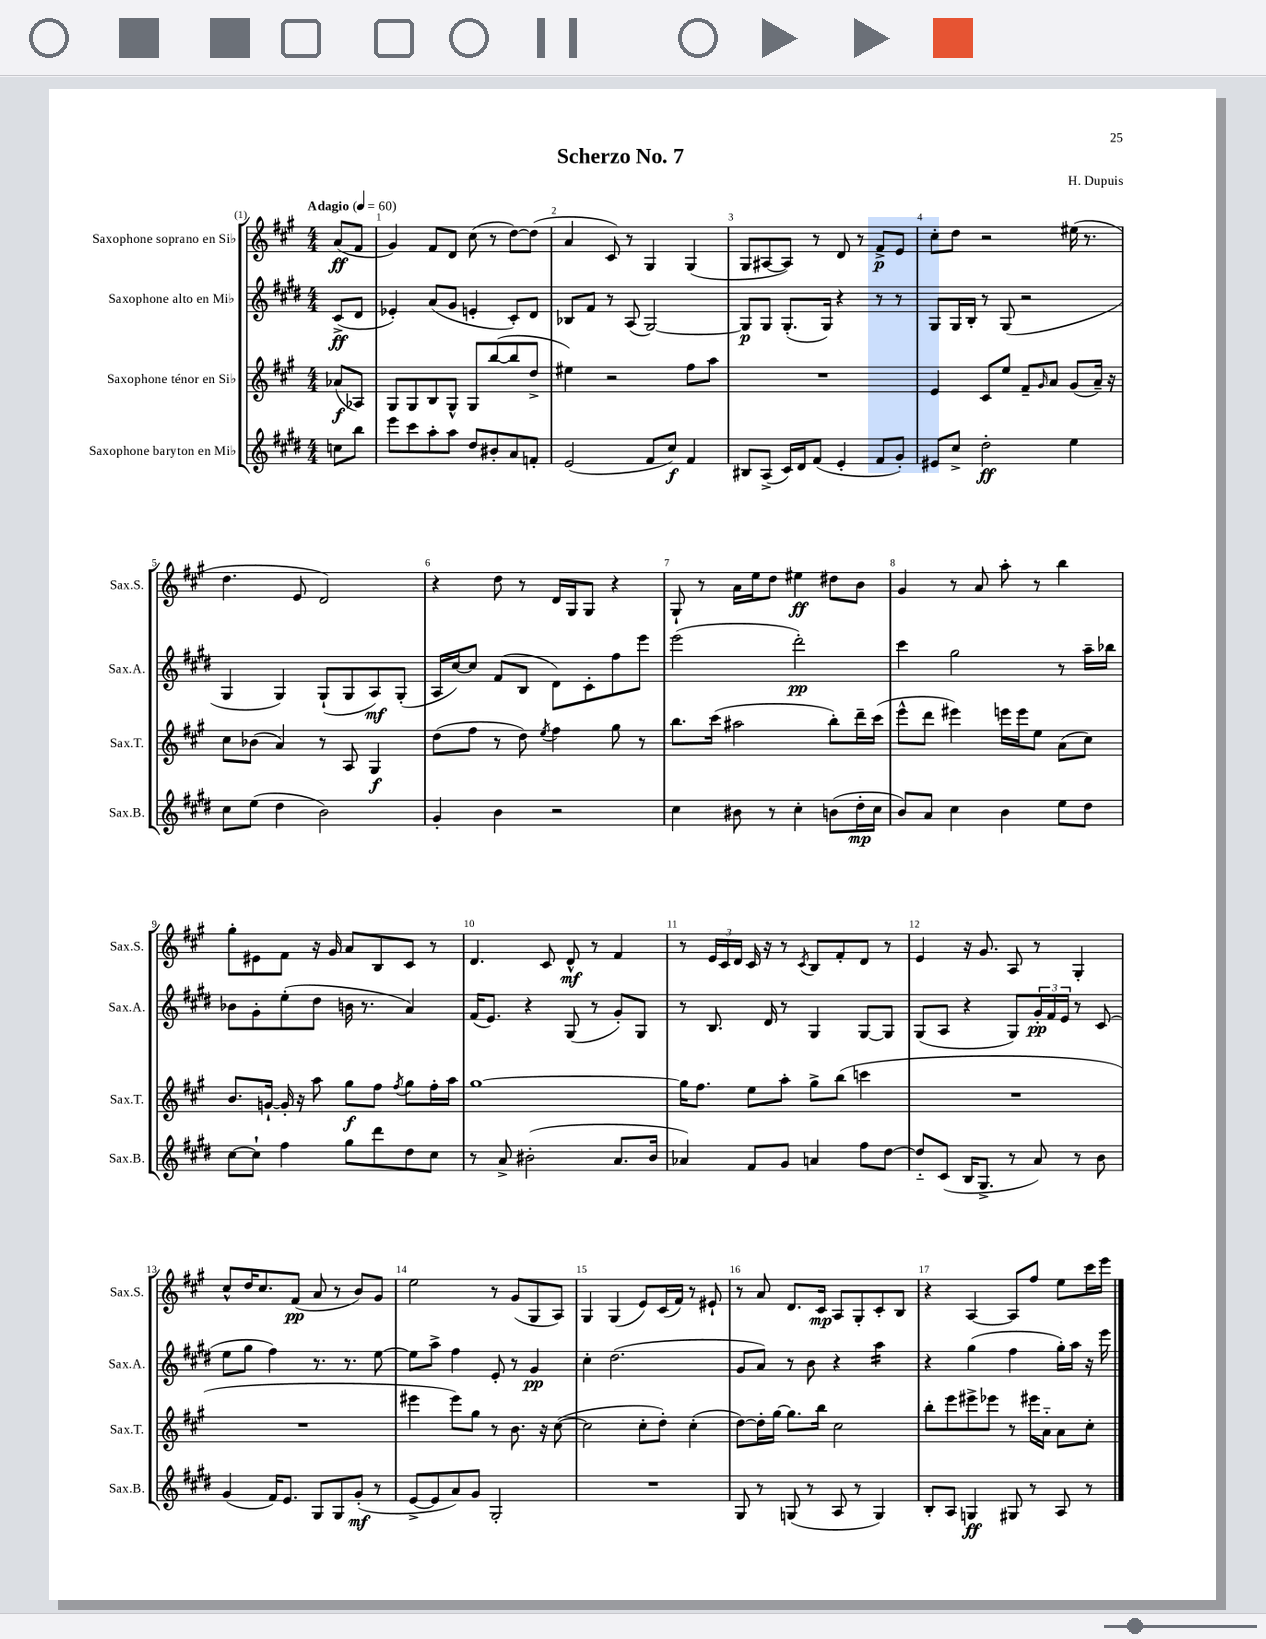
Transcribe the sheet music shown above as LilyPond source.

\header { title = "Scherzo No. 7" composer = "H. Dupuis" }
<<
\new StaffGroup <<
\new Staff = "s0" \with { instrumentName = "Saxophone soprano en Sib" shortInstrumentName = "Sax.S." } {
    \clef treble \key a \major \numericTimeSignature \time 4/4 \partial 4 \tempo "Adagio" 4 = 60
    a'8\ff( fis'8 |
    gis'4) fis'8 d'8 cis''8( r8 d''8~) d''8( |
    a'4 cis'8) r8 gis4 gis4( |
    gis8 ais8~ ais8) r8 d'8 r8 fis'8->\p e'8 |
    cis''8-. d''8 r2 eis''16( r8. |
    d''4. e'8 d'2) |
    r4 d''8 r8 d'16 gis16 gis8 r4 |
    gis8-! r8 a'16 e''16 d''8 eis''4\ff dis''8 b'8 |
    gis'4 r8 a'8 a''8-. r8 b''4 |
    gis''8-. eis'8 fis'8 r16 gis'16 a'8 b8 cis'8 r8 |
    d'4. cis'8 d'8-^\mf r8 fis'4 |
    r8 \tuplet 3/2 { e'16 cis'16 d'16 } cis'16 r16 r8 \acciaccatura { cis'8 } b8 fis'8-. d'8 r8 |
    e'4 r16 gis'8. a8 r8 gis4-. |
    cis''8-^ d''16 cis''8. fis'8\pp( a'8 r8 b'8) gis'8 |
    e''2 r8 gis'8( gis8 a8) |
    gis4 gis4( e'8) cis'16( fis'16) r8 eis'8-! |
    r8 a'8 d'8. cis'16\mp a8 gis8-. cis'8-. b8 |
    r4 a4~ a8 fis''8 e''8 cis'''16 e'''16 \bar "|." |
}
\new Staff = "s1" \with { instrumentName = "Saxophone alto en Mib" shortInstrumentName = "Sax.A." } {
    \clef treble \key e \major \numericTimeSignature \time 4/4 \partial 4
    cis'8->\ff( dis'8 |
    ees'4-.) a'8( gis'8 e'4-. cis'8-.) dis'8 |
    bes8 fis'8 r8 a8( gis2~) |
    gis8\p gis8 gis8.-.( gis16) r4 r8 r8 |
    gis8 gis16 b16-. r8 gis8( r2 |
    gis4 gis4) gis8-!( gis8 a8\mf) gis8-.( |
    a16 cis''16~) cis''8 fis'8( b8 dis'8) cis'8-. fis''8 e'''8 |
    e'''2( dis'''2-.\pp) |
    cis'''4 gis''2 r8 a''16-- bes''16 |
    bes'8 gis'8-. e''8-.( dis''8 b'16 r8. a'4) |
    fis'16( e'8.) r4 gis8( r8 gis'8-.) gis8 |
    r8 b8. dis'16 r8 gis4 gis8~ gis8 |
    gis8( a8 r4 gis8) \tuplet 3/2 { gis'16-.\pp fis'16 e'16 } r8 cis'8( |
    e''8 gis''8 fis''4) r8. r8. e''8~ |
    e''8 a''8-> fis''4 e'8-. r8 gis'4\pp |
    cis''4-. dis''2.( |
    gis'8 a'8) r8 b'8 r4 a''4:16 |
    r4 gis''4( fis''4 gis''16-.) a''16 r16 e'''16 \bar "|." |
}
\new Staff = "s2" \with { instrumentName = "Saxophone ténor en Sib" shortInstrumentName = "Sax.T." } {
    \clef treble \key a \major \numericTimeSignature \time 4/4 \partial 4
    aes'8\f( aes8) |
    gis8 gis8 b8 gis8-^ gis8 b''8~( b''8 d''8-> |
    eis''4) r2 fis''8 a''8 |
    R1 |
    e'4 cis'8 e''8 fis'8-- \grace { gis'16 } a'8 gis'8( a'16--) r16 |
    cis''8 bes'8( a'4) r8 a8 gis4\f |
    d''8( fis''8 r8 d''8) \acciaccatura { e''8 } fis''4 gis''8 r8 |
    b''8. cis'''16( ais''2 b''8-.) d'''16-- cis'''16( |
    e'''8-^ d'''8 eis'''4) e'''16 e'''16 e''8 a'8( cis''8) |
    b'8. g'16~-! g'16-. r16 a''8 gis''8\f fis''8 \acciaccatura { fis''8 } gis''8 fis''16-. a''16 |
    gis''1~ |
    gis''16 fis''8. e''8 a''8-. gis''8-> b''8( c'''4 |
    R1 |
    R1 |
    eis'''4 eis'''8) gis''8 r8 b'8. r16 cis''8~( |
    cis''2 cis''8-. d''8-.) cis''4-.( |
    d''8~) d''16-. gis''16~ gis''8. b''16 cis''2 |
    b''8-. e'''8 eis'''8-> ees'''8 r8 eis'''16 a'16-_ a'8 cis''8-. \bar "|." |
}
\new Staff = "s3" \with { instrumentName = "Saxophone baryton en Mib" shortInstrumentName = "Sax.B." } {
    \clef treble \key e \major \numericTimeSignature \time 4/4 \partial 4
    c''8 b''8 |
    e'''8 cis'''8 a''8-. a''8 dis''8 bis'8-. a'8 f'8-. |
    e'2( fis'8 cis''8\f) fis'4 |
    bis8 a8->( cis'16) dis'16 fis'8( e'4-. fis'8 gis'8-.) |
    eis'8 cis''8-> dis''2-.\ff e''4 |
    cis''8 e''8( dis''4 b'2) |
    gis'4-. b'4 r2 |
    cis''4 bis'8 r8 cis''4-. b'8( dis''16-.\mp cis''16 |
    b'8) a'8 cis''4 b'4 e''8 dis''8 |
    cis''8~ cis''8-! fis''4 gis''8 dis'''8 dis''8 cis''8 |
    r8 a'8-> bis'2-.( a'8. bis'16 |
    aes'4) fis'8 gis'8 a'4 fis''8 dis''8~ |
    dis''8-_ cis'8( b16 gis8.-> r8 a'8) r8 b'8 |
    gis'4( fis'16) e'8. gis8 gis8 gis'8-.\mf( r8 |
    e'8~-> e'8 a'8) gis'8 gis2-. |
    R1 |
    gis8 r8 g8( r8 a8 r8 g4) |
    b8-. a8 g4\ff gis8 r8 a8 r8 \bar "|." |
}
>>
>>
\layout { \context { \Score \override BarNumber.break-visibility = ##(#f #t #t) barNumberVisibility = #all-bar-numbers-visible } }
